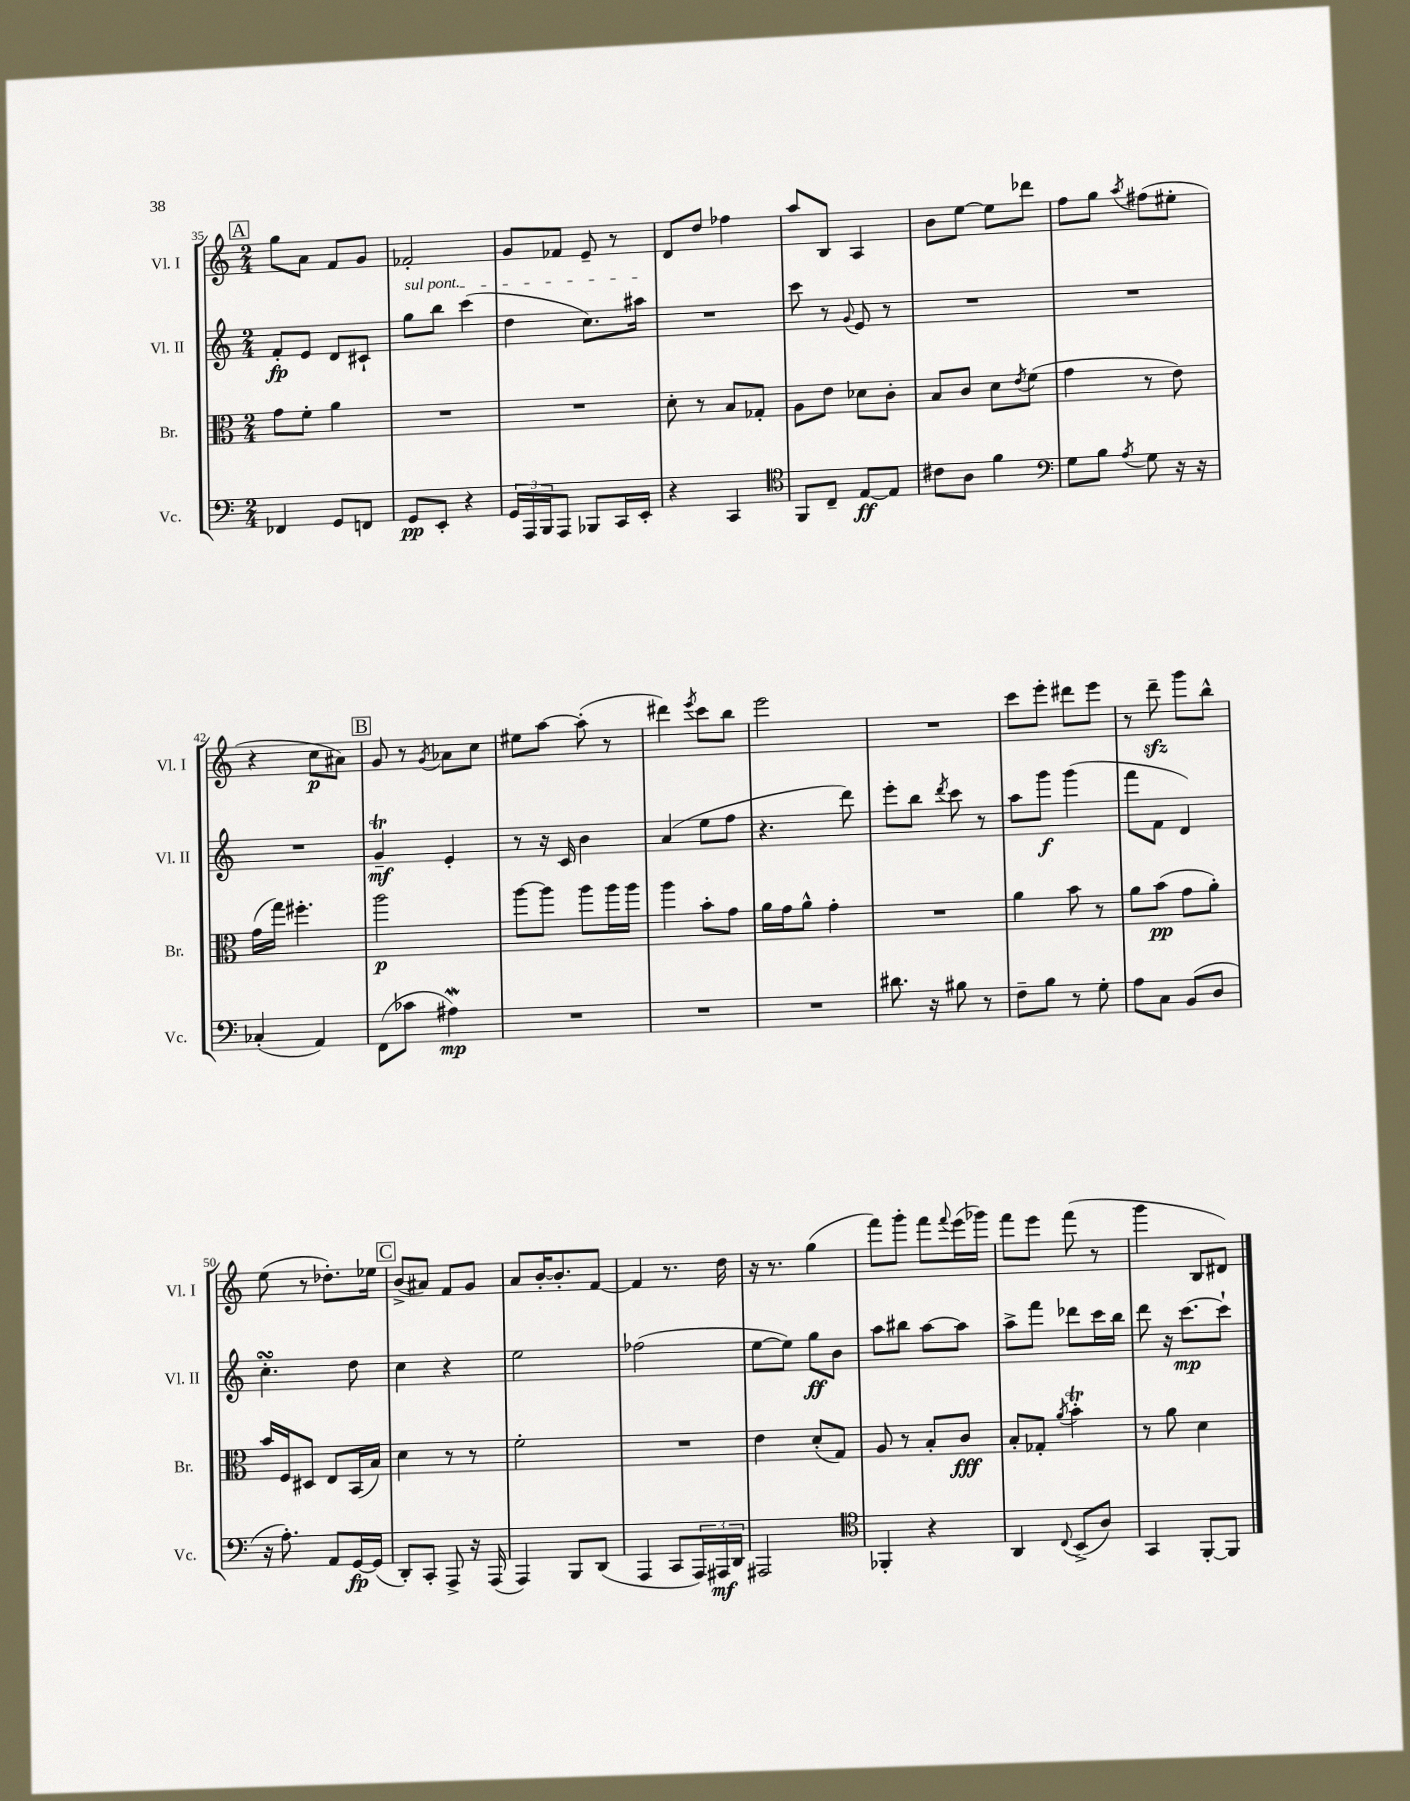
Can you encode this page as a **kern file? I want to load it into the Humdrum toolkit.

**kern	**kern	**kern	**kern
*staff4	*staff3	*staff2	*staff1
*clefF4	*clefC3	*clefG2	*clefG2
*k[]	*k[]	*k[]	*k[]
*M2/4	*M2/4	*M2/4	*M2/4
4FF-	8g	8f'	8gg
.	8f'	8e	8a
8GG	4a	8d	8f
8FF	.	8c#`	8g
=	=	=	=
8GG	2r	8gg	2f-'
8EE'	.	8bb	.
4r	.	(4ccc	.
=	=	=	=
24GG	2r	4dd	8g
24AAA	.	.	.
24BBB	.	.	.
8AAA	.	.	8f-
8BBB-	.	8.cc)	8e~
16CC	.	.	8r
16EE'	.	16aa#	.
=	=	=	=
4r	8d'	2r	8d
.	8r	.	8dd
4CC	8B	.	4ff-
.	8G-'	.	.
=	=	=	=
*clefC4	*	*	*
8FF	8A	8ccc	8aa
8C~	8e	8r	8B
.	.	8qqg	.
[8E	8d-	8e	4A
8E]	8c'	8r	.
=	=	=	=
8c#	8B	2r	8b
8A	8c	.	[8ee
4f	8d	.	8ee]
.	8qe	.	.
.	(8f	.	8ddd-
=	=	=	=
*clefF4	*	*	*
8G	4g	2r	8ff
8B	.	.	8gg
8qA	.	.	8qaa
8G	8r	.	(8ff#
16r	8e)	.	8ee#'
16r	.	.	.
=	=	=	=
(4C-'	(16g	2r	4r
.	16gg)	.	.
.	4.ff#'	.	.
4AA)	.	.	8cc
.	.	.	8a#)
=	=	=	=
(8FF	2aa	4g~	8g
8c-	.	.	8r
.	.	.	8qg
4A#)	.	4e'	8a-
.	.	.	8cc
=	=	=	=
2r	[8aa	8r	8ee#
.	8aa]	16r	[8aa
.	.	16c	.
.	8aa	4b	(8aa']
.	16aa	.	8r
.	16aa	.	.
=	=	=	=
2r	4aa	(4a	4ddd#)
.	.	.	8qeee
.	8b'	8ee	8ccc
.	8g	8ff	8bb
=	=	=	=
2r	16a	4.r	2eee
.	16g	.	.
.	8a^^	.	.
.	4g'	.	.
.	.	8ddd)	.
=	=	=	=
8.d#	2r	8eee'	2r
.	.	8bb	.
16r	.	.	.
.	.	8qddd	.
8B#	.	8ccc	.
8r	.	8r	.
=	=	=	=
8F~	4a	8aa	8ccc
8B	.	8ggg	8eee'
8r	8b	(4ggg	8ddd#
8G'	8r	.	8eee
=	=	=	=
8A	8a	8fff	8r
8C	(8b	8f	8ddd~
(8BB	8g	4d)	8ggg
8D	8a')	.	8bb^^
=	=	=	=
16r	16b	4.cc'	(8ee
8.A')	16F	.	.
.	8D#	.	8r
8AA	8E	.	8.dd-')
[16GG	(16BB	8dd	.
(16GG]	16B)	.	16ee-
=	=	=	=
8DD')	4d	4cc	(8b^
8CC'	.	.	8a#)
8AAA^	8r	4r	8f
16r	8r	.	8g
(16AAA	.	.	.
=	=	=	=
4AAA)	2f'	2ee	8a
.	.	.	[16b'
.	.	.	8.b']
8BBB	.	.	.
(8DD	.	.	[8f
=	=	=	=
4AAA	2r	(2ff-	4f]
8CC	.	.	8.r
24AAA)	.	.	.
24AAA#	.	.	.
.	.	.	16dd
24DD	.	.	.
=	=	=	=
2AAA#	4e	[8ee	16r
.	.	.	8.r
.	.	8ee])	.
.	(8d'	8gg	(4gg
.	8G)	8b	.
=	=	=	=
*clefC4	*	*	*
4FF-'	8A	8aa	8fff)
.	8r	8bb#	8ggg'
4r	8B'	[8aa	8fff
.	.	.	8qqfff
.	8c	8aa]	(16eee
.	.	.	16ggg-)
=	=	=	=
4AA	8B'	8aa^	8fff
.	8G-'	8fff	8eee
8qqC	8qa	.	.
(8BB^	4b'	8ddd-	(8fff
8A)	.	16ccc	8r
.	.	16bb	.
=	=	=	=
4GG	8r	8ddd	4ggg
.	8a	16r	.
.	.	[8.ccc	.
[8FF'	4d	.	8B
8FF]	.	8ccc`]	8d#)
==	==	==	==
*-	*-	*-	*-
